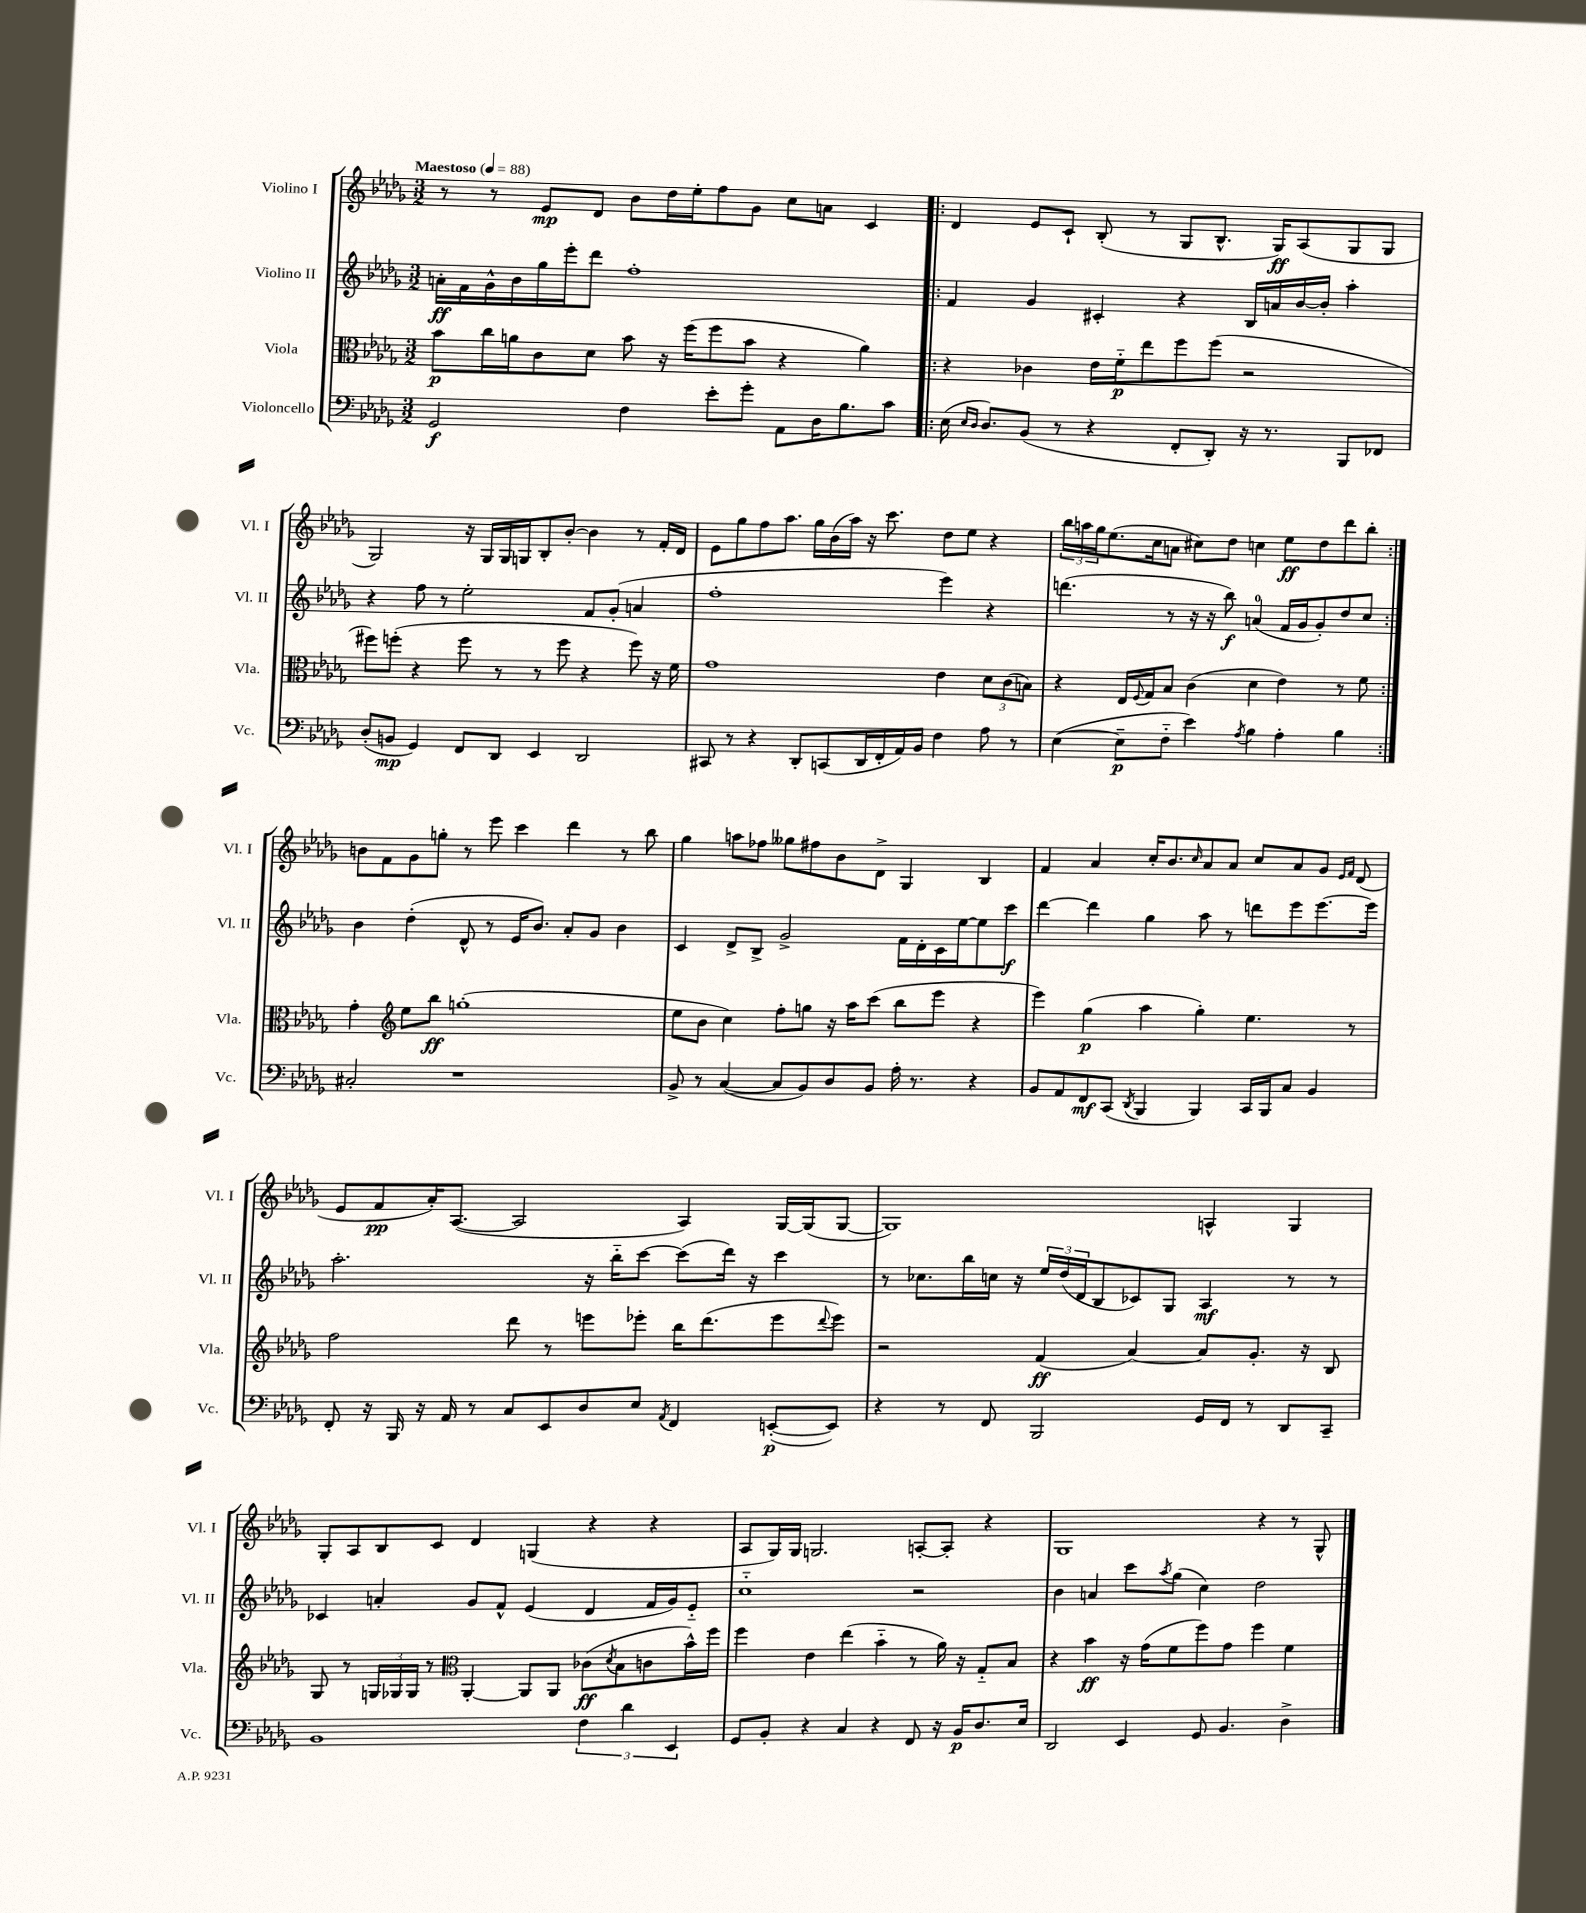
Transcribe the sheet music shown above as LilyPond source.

<<
\new StaffGroup <<
\new Staff = "s0" \with { instrumentName = "Violino I" shortInstrumentName = "Vl. I" } {
    \clef treble \key des \major \numericTimeSignature \time 3/2 \tempo "Maestoso" 4 = 88
    r8 r8 ees'8\mp des'8 bes'8 des''16 ees''16-. f''8 ges'8 c''8 a'8 c'4 |
    \repeat volta 2 { des'4 ees'8 c'8-! bes8-.( r8 ges8 bes8.-^ ges16\ff) aes8( ges8 ges8 |
    ges2) r16 ges16 ges16 g16 bes8-. bes'8~-. bes'4 r8 f'16-. des'16 |
    ees'8 ges''8 f''8 aes''8. ges''16 bes'16( aes''16) r16 c'''8. des''8 ees''8 r4 |
    \tuplet 3/2 { bes''16 a''16 ges''16 } ees''8.( c''16 a'8 cis''8) des''8 c''4 ees''8\ff des''8 des'''8 bes''8-. | }
    b'8 f'8 ges'8 g''8-. r8 ees'''8 c'''4 des'''4 r8 bes''8 |
    ges''4 a''8 fes''8 geses''8 fis''8 bes'8 des'8-> ges4 bes4 |
    f'4 aes'4 c''16-. bes'8. \grace { c''16 } aes'8 aes'8 c''8 aes'8 ges'8 \grace { ees'16 f'16 } des'8( |
    ees'8 f'8\pp aes'16-.) aes8.~( aes2 aes4) ges16~ ges16( ges8~ |
    ges1) a4-^ ges4 |
    ges8-. aes8 bes8 c'8 des'4 g4( r4 r4 |
    aes8 ges16) ges16 g2. a8~-. a8-. r4 |
    ges1 r4 r8 ges8-^ \bar "|." |
}
\new Staff = "s1" \with { instrumentName = "Violino II" shortInstrumentName = "Vl. II" } {
    \clef treble \key des \major \numericTimeSignature \time 3/2
    a'16-.\ff f'16 ges'16-^ bes'16 ges''16 ees'''16-. des'''8 f''1-. |
    \repeat volta 2 { f'4 ges'4 cis'4-. r4 bes16 a'16 bes'16~ bes'16-. aes''4-. |
    r4 f''8 r8 ees''2-. f'8 ges'8-.( a'4 |
    f''1-. ees'''4) r4 |
    d'''4.( r8 r16 r16 bes''8\f) a'4-0( f'16 ges'16 ges'8-.) des''8 c''8 | }
    bes'4 des''4-.( des'8-^ r8 ees'16 bes'8.) aes'8-. ges'8 bes'4 |
    c'4 des'8-> bes8-> ges'2-> f'16 des'16-. c'16 ees''16~ ees''8 c'''8\f |
    des'''4~ des'''4 ges''4 aes''8 r8 d'''8 ees'''8 ees'''8.~ ees'''16 |
    aes''2.-. r16 bes''16-_ c'''8~ c'''8( des'''16) r16 c'''4 |
    r8 ces''8. bes''16 c''16 r16 \tuplet 3/2 { ees''16 des''16( des'16 } bes8 ces'8) ges8 aes4\mf r8 r8 |
    ces'4 a'4-. ges'8 f'8-^ ees'4( des'4 f'16 ges'16) ees'8-_ |
    c''1-_ r2 |
    bes'4 a'4 c'''8 \acciaccatura { aes''8 } ges''8( c''4) des''2 \bar "|." |
}
\new Staff = "s2" \with { instrumentName = "Viola" shortInstrumentName = "Vla." } {
    \clef alto \key des \major \numericTimeSignature \time 3/2
    bes'8\p c''16 a'16 c'8 des'8 bes'8 r16 f''16( f''8 bes'8 r4 a'4) |
    \repeat volta 2 { r4 ces'4 ees'16 f'16-_\p ees''8 f''8 f''8( r2 |
    fis''8) f''8-.( r4 f''8 r8 r8 f''8 r4 f''8) r16 f'16 |
    ges'1 ees'4 \tuplet 3/2 { des'8 c'8( b8) } |
    r4 ees16 \appoggiatura { f8 } ges16 bes8 c'4( des'4 ees'4) r8 f'8 | }
    ges'4-. \clef treble ees''8 bes''8\ff g''1-.( |
    ees''8 bes'8 c''4) f''8-. g''8 r16 aes''16 c'''8( bes''8 ees'''8 r4 |
    ees'''4) ges''4\p( aes''4 ges''4-.) ees''4. r8 |
    f''2 des'''8 r8 e'''8 ees'''8-. bes''16 des'''8.( ees'''8 \appoggiatura { des'''8 } ees'''8) |
    r2 f'4\ff( aes'4~) aes'8 ges'8.-. r16 bes8 |
    ges8 r8 \tuplet 3/2 { g16 ges16 ges16 } r8 \clef alto aes,4~-. aes,8 aes,8 ces'8\ff( \acciaccatura { des'8 } bes8 c'8 bes'16-^) f''16 |
    f''4 ees'4 ees''4( bes'4-_ r8 aes'16) r16 ges8-_ bes8 |
    r4 bes'4\ff r16 ges'16( f'8 f''8) ges'8 f''4 f'4 \bar "|." |
}
\new Staff = "s3" \with { instrumentName = "Violoncello" shortInstrumentName = "Vc." } {
    \clef bass \key des \major \numericTimeSignature \time 3/2
    ges,2\f f4 ees'8-. ges'8-. aes,8 des16 bes8. c'8 |
    \repeat volta 2 { ees16( \grace { ees16 des16 } des8.) bes,8( r8 r4 f,8-. des,8-.) r16 r8. bes,,8 fes,8 |
    des8-.( b,8\mp ges,4) f,8 des,8 ees,4 des,2 |
    cis,8 r8 r4 des,8-. c,8( des,16 f,16-. aes,16) bes,16 f4 aes8 r8 |
    ees4~( ees8--\p f8-_ ees'4) \acciaccatura { aes8 } bes4 aes4-. bes4 | }
    cis2-. r1 |
    bes,8-> r8 c4~( c8 bes,8) des8 bes,8 aes16-. r8. r4 |
    bes,8 aes,8 f,8\mf c,8( \acciaccatura { des,8 } bes,,4 bes,,4) c,16 bes,,16 c8 bes,4 |
    f,8-. r16 bes,,16 r16 aes,16 r8 c8 ees,8 des8 ees8 \acciaccatura { aes,8 } f,4 e,8~-.\p( e,8) |
    r4 r8 f,8 bes,,2 ges,16 f,16 r8 des,8 c,8-- |
    bes,1 \tuplet 3/2 { f4 des'4 ees,4 } |
    ges,8 bes,8-. r4 c4 r4 f,8 r16 bes,16\p des8. ees16 |
    des,2 ees,4 ges,8 bes,4. des4-> \bar "|." |
}
>>
>>
\layout { \context { \Score \remove "Bar_number_engraver" } }
